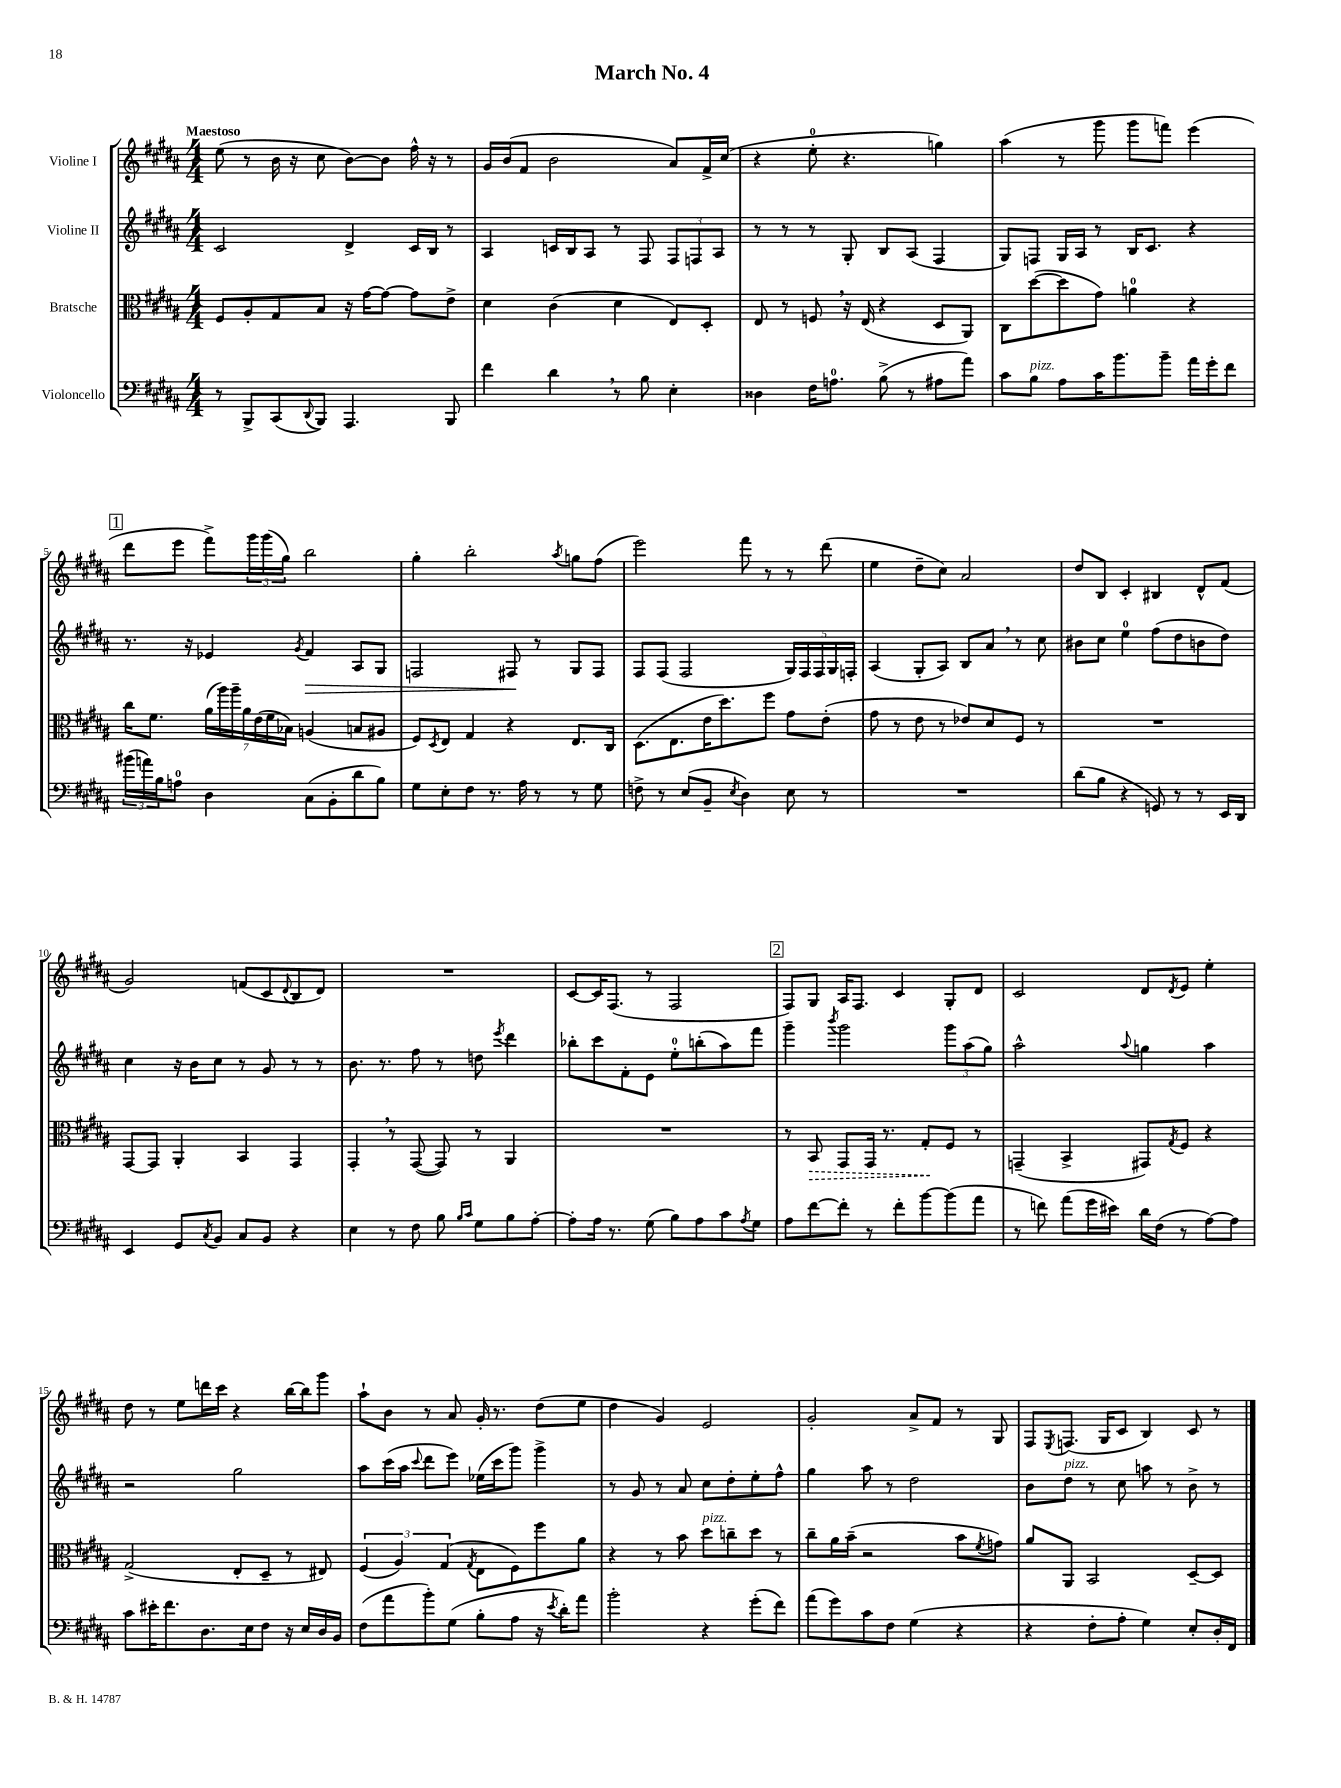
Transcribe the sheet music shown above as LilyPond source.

\header { title = "March No. 4" }
<<
\new StaffGroup <<
\new Staff = "s0" \with { instrumentName = "Violine I" } {
    \clef treble \key b \major \numericTimeSignature \time 4/4 \tempo "Maestoso"
    e''8( r8 b'16 r16 cis''8 b'8~) b'8 fis''16-^ r16 r8 |
    gis'16 b'16( fis'8 b'2 ais'8) fis'16-> cis''16( |
    r4 e''8-0-. r4. g''4) |
    ais''4( r8 gis'''8 gis'''8 f'''8) e'''4( |
    \mark \markup { \box "1" } dis'''8 e'''8 fis'''8->) \tuplet 3/2 { gis'''16 gis'''16( gis''16) } b''2 |
    gis''4-. b''2-. \acciaccatura { ais''8 } g''8 fis''8( |
    e'''2) fis'''8 r8 r8 dis'''8( |
    e''4 dis''8-- cis''8) ais'2 |
    dis''8 b8 cis'4-. bis4 dis'8-^ fis'8( |
    gis'2) f'8( cis'8 \appoggiatura { dis'8 } b8 dis'8) |
    R1 |
    cis'8~ cis'16 fis8.( r8 fis2 |
    \mark \markup { \box "2" } fis8) gis8 ais16 fis8. cis'4 gis8-. dis'8 |
    cis'2 dis'8 \acciaccatura { dis'8 } e'8 e''4-. |
    dis''8 r8 e''8 d'''16 cis'''16 r4 b''16~ b''16 gis'''8 |
    ais''8-! b'8 r8 ais'8 gis'16-. r8. dis''8( e''8 |
    dis''4 gis'4) e'2 |
    gis'2-. ais'8-> fis'8 r8 gis8 |
    fis8 \acciaccatura { e8 } f8.( gis16 cis'8 b4) cis'8 r8 \bar "|." |
}
\new Staff = "s1" \with { instrumentName = "Violine II" } {
    \clef treble \key b \major \numericTimeSignature \time 4/4
    cis'2 dis'4-> cis'16 b16 r8 |
    ais4 c'16 b16 ais8 r8 fis8 \tuplet 3/2 { fis8 f8 ais8 } |
    r8 r8 r8 gis8-. b8 ais8( fis4 |
    gis8) f8 gis16 ais16 r8 b16 cis'8. r4 |
    \mark \markup { \box "1" } r8. r16 ees'4 \acciaccatura { gis'8 } fis'4\> ais8 gis8 |
    f2 fis8\! r8 gis8 fis8 |
    fis8 fis8( fis2 \tuplet 5/4 { gis16) fis16 fis16 gis16 f16-. } |
    ais4( gis8-. ais8) b8 ais'8 \breathe r8 cis''8 |
    bis'8 cis''8 e''4-0 fis''8( dis''8 b'8 dis''8) |
    cis''4 r16 b'16 cis''8 r8 gis'8 r8 r8 |
    b'8. r8. fis''8 r8 d''8 \acciaccatura { e'''8 } dis'''4 |
    bes''8-. cis'''8 fis'8-. e'8 e''8-0-. b''8-.( ais''8) fis'''8 |
    \mark \markup { \box "2" } gis'''4-- \acciaccatura { b'''8 } gis'''2 \tuplet 3/2 { gis'''8 ais''8( gis''8) } |
    ais''2-^ \appoggiatura { ais''8 } g''4 ais''4 |
    r2 gis''2 |
    ais''8 cis'''16( ais''16 \appoggiatura { cis'''8 } dis'''8 e'''8) ees''16( cis'''16 gis'''8) gis'''4-> |
    r8 gis'8 r8 ais'8 cis''8 dis''8-. e''8-. fis''8-^ |
    gis''4 ais''8 r8 dis''2 |
    b'8 dis''8^\markup { \italic "pizz." } r8 cis''8 a''8 r8 b'8-> r8 \bar "|." |
}
\new Staff = "s2" \with { instrumentName = "Bratsche" } {
    \clef alto \key b \major \numericTimeSignature \time 4/4
    fis8 ais8-. gis8 b8 r16 gis'16~ gis'8~ gis'8 e'8-> |
    dis'4 cis'4( dis'4 e8) dis8-. |
    e8 r8 f8 \breathe r16 e16( r4 dis8 ais,8) |
    cis8 dis''8~( dis''8 gis'8) a'4-0 r4 |
    \mark \markup { \box "1" } cis''16 fis'8. \tuplet 7/4 { ais'16( ais''16) ais''16-- ais'16 e'16( fis'16 bes16) } a4( b8 ais8 |
    fis8) \acciaccatura { dis8 } e8 gis4 r4 e8. cis16 |
    dis8.( e8. e'16 dis''8.) fis''8 gis'8 e'8-.( |
    gis'8 r8 e'8 r8 ees'8) dis'8 fis8 r8 |
    R1 |
    gis,8~ gis,8 ais,4-. b,4 gis,4 |
    gis,4-. \breathe r8 gis,8~( gis,8) r8 ais,4 |
    R1 |
    \mark \markup { \box "2" } r8 \once \override Hairpin.style = #'dashed-line b,8\> gis,8 gis,16 r8. gis8-.\! fis8 r8 |
    g,4--( b,4-> gis,8) \acciaccatura { gis8 } fis8 r4 |
    gis2->( e8-. dis8-- r8 eis8) |
    \tuplet 3/2 { fis4( ais4) gis4( } \acciaccatura { gis8 } e8 fis8) fis''8 ais'8 |
    r4 r8 b'8 dis''8^\markup { \italic "pizz." } c''8-- dis''8 r8 |
    cis''8-- ais'16 b'16--( r2 b'8 \acciaccatura { fis'8 } g'8) |
    ais'8 ais,8 b,2 dis8~-- dis8 \bar "|." |
}
\new Staff = "s3" \with { instrumentName = "Violoncello" } {
    \clef bass \key b \major \numericTimeSignature \time 4/4
    r8 b,,8-> cis,8( \appoggiatura { dis,8 } b,,8) ais,,4. b,,8 |
    fis'4 dis'4 \breathe r8 b8 e4-. |
    disis4 fis16 a8.-0 b8->( r8 ais8 ais'8) |
    cis'8 b8^\markup { \italic "pizz." } ais8 cis'16 b'8. b'8-- ais'16 gis'16-. fis'8 |
    \mark \markup { \box "1" } \tuplet 3/2 { bis'16( a'16) b16 } a8-0 dis4 cis8( b,8-. dis'8 b8) |
    gis8 e8-. fis8 r8. ais16 r8 r8 gis8 |
    f8-> r8 e8( b,8-- \acciaccatura { e8 } dis4) e8 r8 |
    R1 |
    dis'8( b8 r4 g,8) r8 r8 e,16 dis,16 |
    e,4 gis,8 \acciaccatura { cis8 } b,8 cis8 b,8 r4 |
    e4 r8 fis8 b8 \grace { b16 cis'16 } gis8 b8 ais8~-. |
    ais8-. ais16 r8. gis8( b8) ais8 cis'8 \acciaccatura { ais8 } gis8 |
    \mark \markup { \box "2" } ais8 fis'8~ fis'8-. r8 fis'8-. b'8~ b'8( ais'8 |
    r8 f'8) ais'8( gis'16 eis'16) dis'16 fis16( r8 ais8~) ais8 |
    cis'8 eis'16-. fis'8. dis8. e16 fis8 r16 e16 dis16 b,16 |
    fis8( ais'8 b'8-.) gis8( b8-. ais8 r16 \acciaccatura { e'8 } dis'16-.) ais'8 |
    b'2-. r4 gis'8-.( fis'8) |
    ais'8( gis'8) cis'8 fis8 gis4( r4 |
    r4 fis8-. ais8-. gis4) e8-. dis16-. fis,16 \bar "|." |
}
>>
>>
